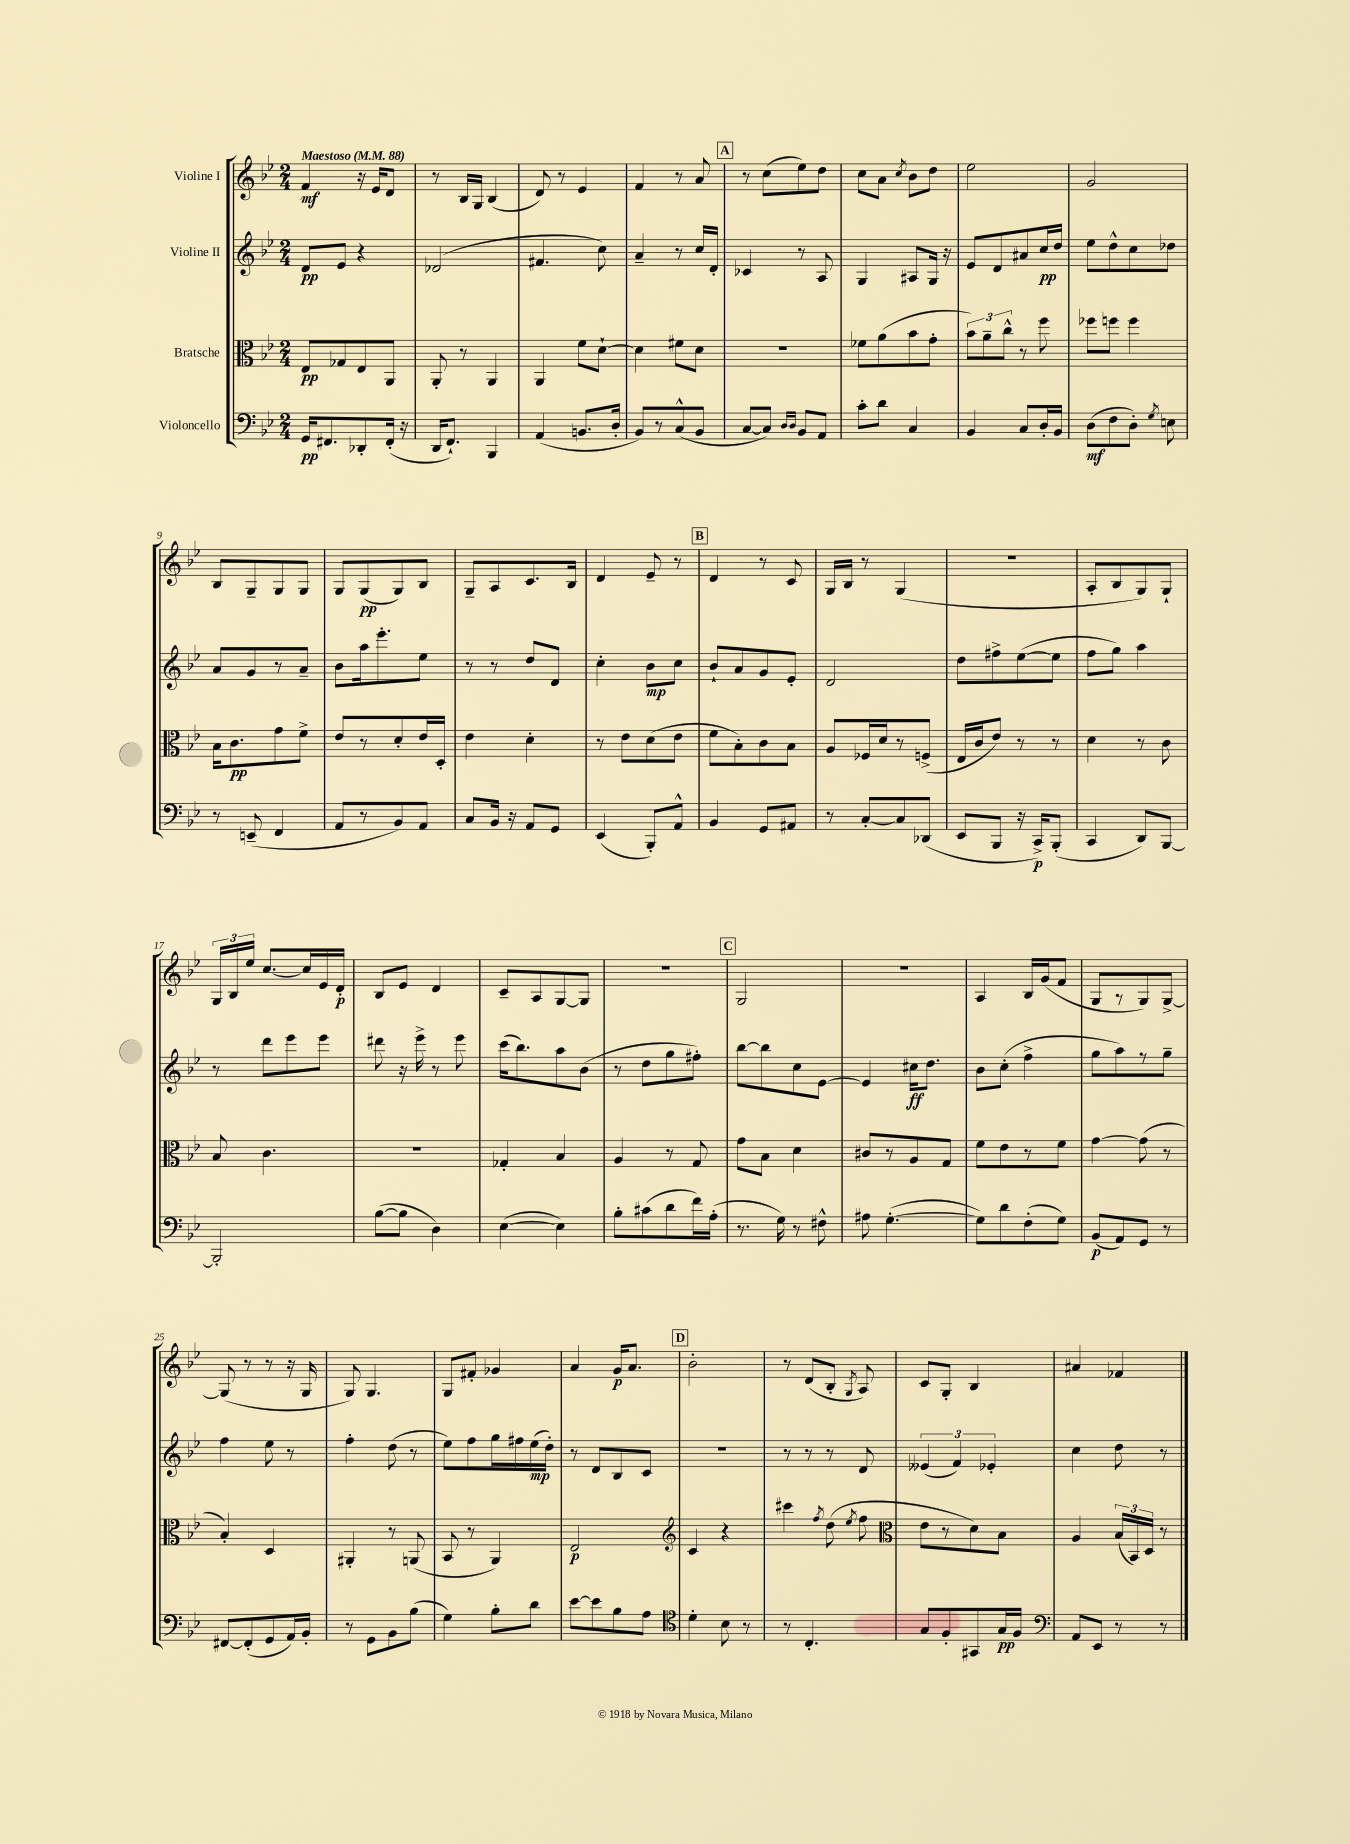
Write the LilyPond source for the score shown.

<<
\new StaffGroup <<
\new Staff = "s0" \with { instrumentName = "Violine I" } {
    \clef treble \key bes \major \numericTimeSignature \time 2/4 \tempo "Maestoso" 4 = 88
    \autoBeamOff f'4\mf r16 ees'16[ d'8] |
    r8 bes16[ g16] bes4( |
    d'8) r8 ees'4 |
    f'4 r8 a'8 |
    \mark \markup { \box "A" } r8 c''8[( ees''8) d''8] |
    c''8[ a'8] \acciaccatura { c''8 } bes'8[ d''8] |
    ees''2 |
    g'2 |
    bes8[ g8-- g8 g8] |
    g8[ g8\pp( g8) bes8] |
    g8[-- a8 c'8. bes16] |
    d'4 ees'8-- r8 |
    \mark \markup { \box "B" } d'4 r8 c'8 |
    g16[ bes16] r8 g4( |
    R2 |
    a8[-. bes8 g8) g8]-! |
    \tuplet 3/2 { g16[ bes16 ees''16] } c''8.[~ c''16 ees'16 d'16]-.\p |
    bes8[ ees'8] d'4 |
    c'8[-- a8 g8~ g8] |
    R2 |
    \mark \markup { \box "C" } g2 |
    r2 |
    a4 bes16[ g'16( f'8] |
    g8[ r8 g8) g8]~-> |
    g8( r8 r8 r16 g16 |
    g8) g4. |
    g8[ fis'8]-. ges'4 |
    a'4 g'16[\p a'8.] |
    \mark \markup { \box "D" } bes'2-. |
    r8 d'8[( bes8]-. \acciaccatura { g8 } a8) |
    c'8[ g8]-. bes4 |
    ais'4 fes'4 \bar "|." |
}
\new Staff = "s1" \with { instrumentName = "Violine II" } {
    \clef treble \key bes \major \numericTimeSignature \time 2/4
    \autoBeamOff d'8[\pp ees'8] r4 |
    des'2( |
    fis'4. c''8) |
    a'4-- r8 c''16[ d'16]-. |
    \mark \markup { \box "A" } ces'4 r8 a8 |
    g4 ais8[ g16] r16 |
    ees'8[ d'8 ais'8 c''16\pp d''16] |
    ees''8[ d''8-^ c''8 des''8] |
    a'8[ g'8 r8 a'8]-- |
    bes'8[ a''16 ees'''8.-. ees''8] |
    r8 r8 d''8[ d'8] |
    c''4-. bes'8[\mp c''8] |
    \mark \markup { \box "B" } bes'8[-! a'8 g'8 ees'8]-. |
    d'2 |
    d''8[ fis''8-> ees''8~( ees''8] |
    f''8[ g''8]) a''4 |
    r8 d'''8[ ees'''8 ees'''8] |
    dis'''8 r16 ees'''16-> r8 ees'''8 |
    c'''16[( bes''8.) a''8 bes'8]( |
    r8 d''8[ g''8 fis''8]-.) |
    \mark \markup { \box "C" } bes''8[~ bes''8 c''8 ees'8]~ |
    ees'4 cis''16[\ff d''8.] |
    bes'8[ c''8]-.( f''4-> |
    g''8[ a''8) r8 g''8]-- |
    f''4 ees''8 r8 |
    f''4-. d''8( r8 |
    ees''8[) f''8 g''16 fis''16 ees''16\mp( d''16]-.) |
    r8 d'8[ bes8 c'8] |
    \mark \markup { \box "D" } R2 |
    r8 r8 r8 d'8 |
    \tuplet 3/2 { eeses'4( f'4) ees'4-. } |
    c''4 d''8 r8 \bar "|." |
}
\new Staff = "s2" \with { instrumentName = "Bratsche" } {
    \clef alto \key bes \major \numericTimeSignature \time 2/4
    \autoBeamOff ees8[\pp ges8 ees8 a,8] |
    a,8-. r8 a,4 |
    a,4 f'8[ d'8]~-! |
    d'4 fis'8[ d'8] |
    \mark \markup { \box "A" } r2 |
    fes'8[ a'8( bes'8 g'8]-. |
    \tuplet 3/2 { bes'8[) a'8-- c''8]-^ } r8 f''8 |
    fes''8[ f''8] f''4 |
    bes16[ c'8.\pp g'8 f'8]-> |
    ees'8[ r8 d'8-. ees'16 d16]-. |
    ees'4 d'4-. |
    r8 ees'8[ d'8( ees'8] |
    \mark \markup { \box "B" } f'8[ bes8-.) c'8 bes8] |
    a8[ fes16 d'16 r8 f8]->( |
    ees16[ c'16 ees'8]) r8 r8 |
    d'4 r8 c'8 |
    bes8 c'4. |
    R2 |
    ges4-. bes4 |
    a4 r8 g8 |
    \mark \markup { \box "C" } g'8[ bes8] d'4 |
    cis'8[ r8 a8 g8] |
    f'8[ ees'8 r8 f'8] |
    g'4~ g'8( r8 |
    bes4-.) d4 |
    ais,4-. r8 a,8( |
    bes,8 r8 a,4) |
    ees2\p |
    \mark \markup { \box "D" } \clef treble c'4 r4 |
    cis'''4 \acciaccatura { f''8 } d''8( \acciaccatura { ees''8 } f''8 |
    \clef alto ees'8[ r8 d'8) bes8] |
    a4 \tuplet 3/2 { bes16[( bes,16) d16] } r8 \bar "|." |
}
\new Staff = "s3" \with { instrumentName = "Violoncello" } {
    \clef bass \key bes \major \numericTimeSignature \time 2/4
    \autoBeamOff g,16[\pp fis,8. des,8-. fis,16]-.( r16 |
    d,16[ f,8.]-!) bes,,4 |
    a,4( b,8.[ d16]-. |
    bes,8[) r8 c8-^( bes,8] |
    \mark \markup { \box "A" } c8[~ c8]) \grace { d16[ d16] } bes,8[ a,8] |
    c'8[-. d'8] c4 |
    bes,4 c8[ d16-. bes,16] |
    d8[\mf( f8 d8]-.) \acciaccatura { g8 } e8 |
    r8 e,8--( f,4 |
    a,8[ r8 bes,8) a,8] |
    c8[ bes,16] r16 a,8[ g,8] |
    ees,4( bes,,8[-.) a,8]-^ |
    \mark \markup { \box "B" } bes,4 g,8[ ais,8] |
    r8 c8[~-. c8 des,8]( |
    ees,8[ bes,,8] r16 c,16[->\p) bes,,8]-.( |
    c,4 d,8[) bes,,8]~ |
    bes,,2-. |
    bes8[~( bes8] d4) |
    ees4~( ees4) |
    bes8[-. cis'8( d'8 f'16) a16]-.( |
    \mark \markup { \box "C" } r8. g16) r8 fis8-^ |
    ais8 g4.~-.( |
    g8[) d'8 f8-.( g8]) |
    bes,8[\p( a,8) g,8] r8 |
    fis,8[~ fis,8-.( g,8 a,16) bes,16]-. |
    r8 g,8[ bes,8 bes8]( |
    g4) bes8[-. d'8] |
    ees'8[~ ees'8 bes8 a8] |
    \mark \markup { \box "D" } \clef tenor d'4-. bes8 r8 |
    r8 c4.-. |
    g8[ f8-. gis,8 g16\pp f16] |
    \clef bass a,8[ ees,8] r8 r8 \bar "|." |
}
>>
>>
